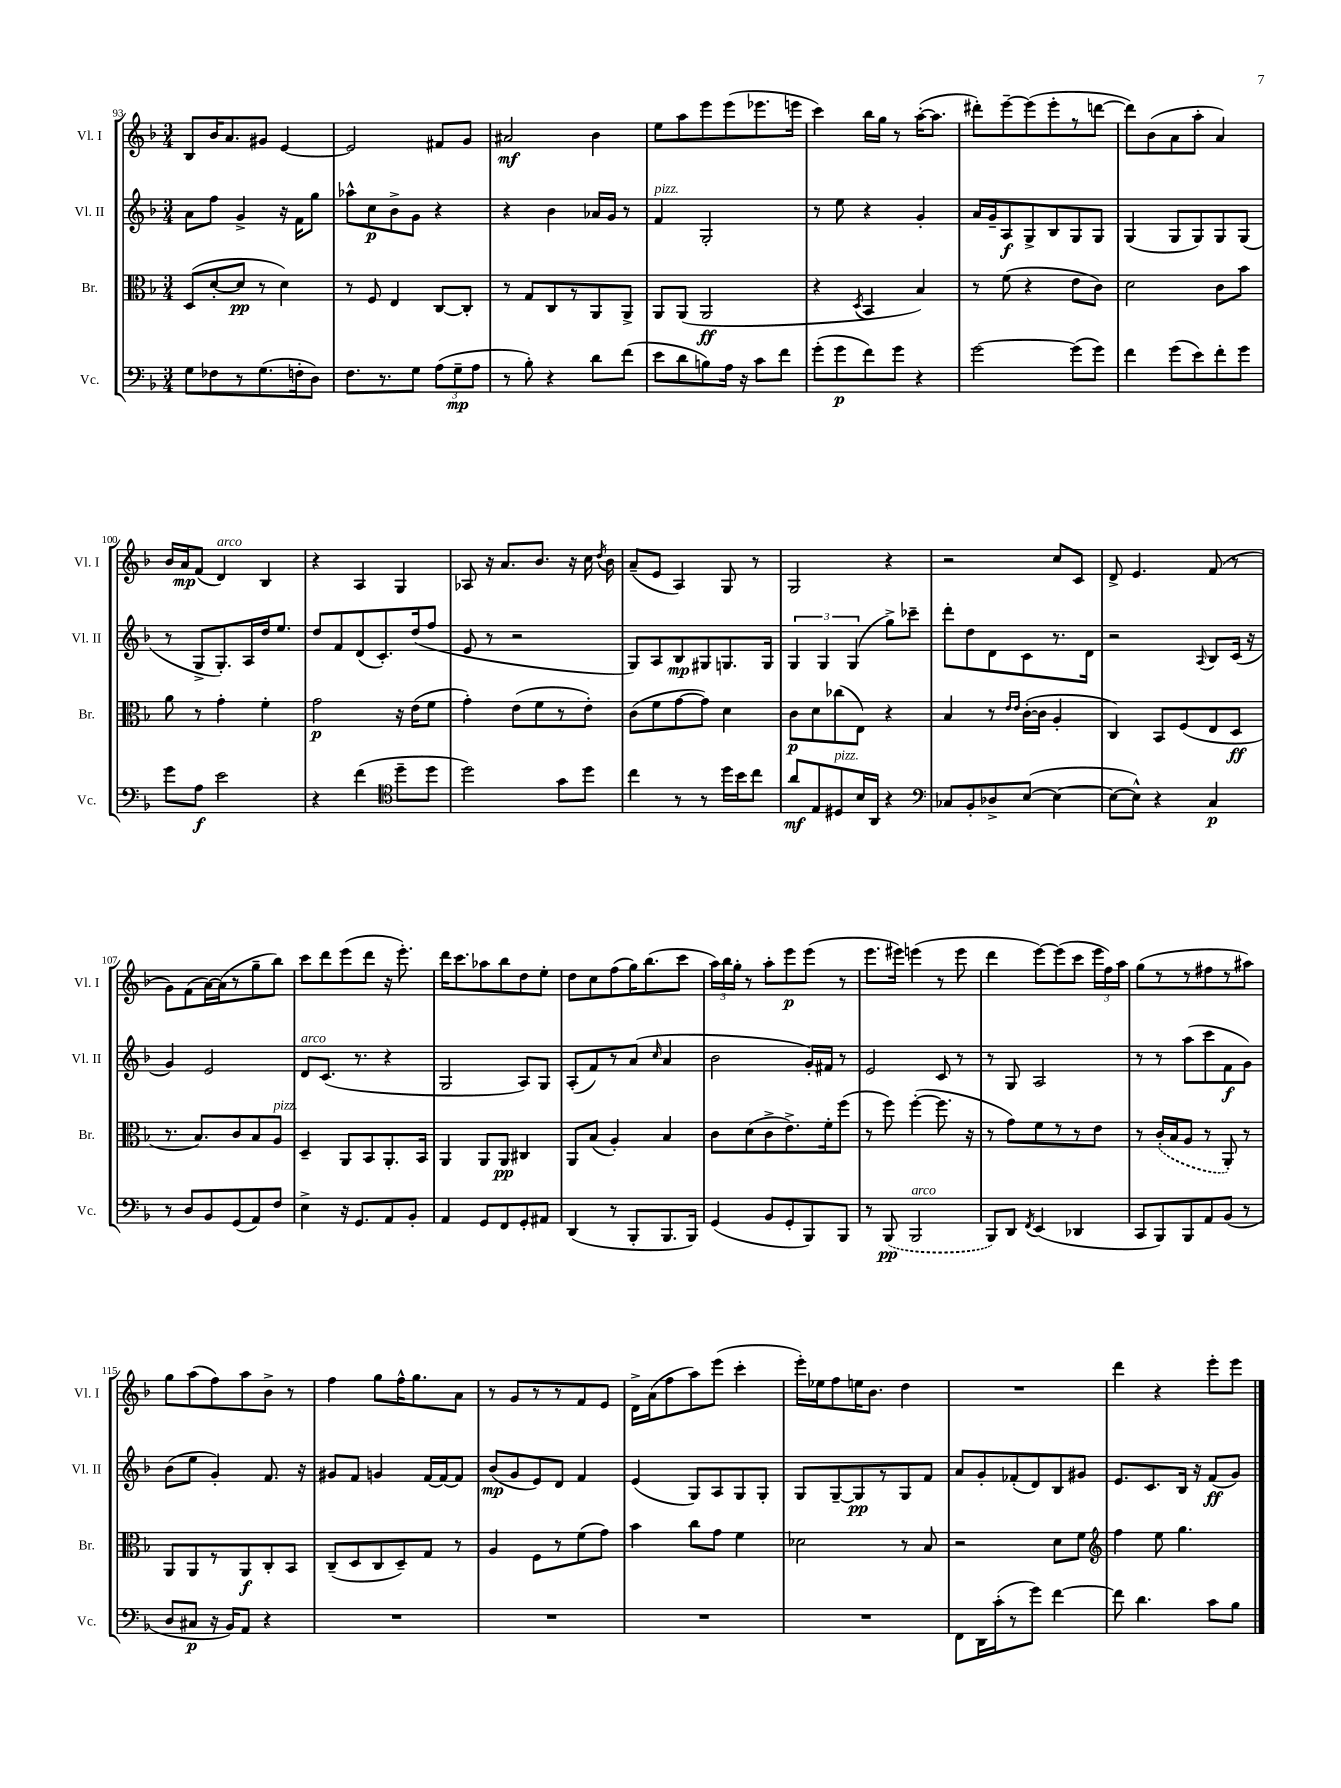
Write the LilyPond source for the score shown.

<<
\new StaffGroup <<
\new Staff = "s0" \with { instrumentName = "Vl. I" shortInstrumentName = "Vl. I" } {
    \clef treble \key f \major \numericTimeSignature \time 3/4
    \autoBeamOff bes8[ bes'16 a'8. gis'8] e'4~ |
    e'2 fis'8[ g'8] |
    ais'2\mf bes'4 |
    e''8[ a''8 e'''8 e'''8( ees'''8. e'''16] |
    c'''4) bes''16[ g''16] r8 a''16[~-.( a''8.] |
    dis'''8[-.) e'''8~-- e'''8( e'''8-. r8 d'''8]~ |
    d'''8[) bes'8( a'8 a''8]-. a'4) |
    bes'16[ a'16\mp f'8]( d'4^\markup { \italic "arco" }) bes4 |
    r4 a4 g4 |
    aes8 r16 a'8.[ bes'8.] r16 c''16 \acciaccatura { d''8 } bes'16 |
    a'8[--( e'8] a4) g8 r8 |
    g2 r4 |
    r2 c''8[ c'8] |
    d'8-> e'4. f'8( r8 |
    g'8[) f'8( a'16~) a'16( r8 g''8-- bes''8]) |
    c'''8[ d'''8 e'''8( d'''8] r16 e'''8.-.) |
    d'''16[ c'''8. aes''8 bes''8 d''8 e''8]-. |
    d''8[ c''8 f''8( g''16) bes''8.( c'''8] |
    \tuplet 3/2 { a''16[) bes''16 g''16]-. } r8 a''8[-. e'''8\p e'''8]( r8 |
    e'''8.[ eis'''16]) e'''4( r8 e'''8 |
    d'''4 e'''8[~) e'''8( c'''8] \tuplet 3/2 { e'''16[ f''16) a''16] } |
    g''8[( r8 r8 fis''8 r8 ais''8]) |
    g''8[ a''8( f''8) a''8 bes'8]-> r8 |
    f''4 g''8[ f''16-^ g''8. a'8] |
    r8 g'8[ r8 r8 f'8 e'8] |
    d'16[-> a'16( f''8 a''8) e'''8]( c'''4-. |
    e'''16[-.) ees''16 f''8 e''16 bes'8.] d''4 |
    R2. |
    d'''4 r4 e'''8[-. e'''8] \bar "|." |
}
\new Staff = "s1" \with { instrumentName = "Vl. II" shortInstrumentName = "Vl. II" } {
    \clef treble \key f \major \numericTimeSignature \time 3/4
    \autoBeamOff a'8[ f''8] g'4-> r16 f'16[ g''8] |
    aes''8[-^ c''8\p bes'8-> g'8] r4 |
    r4 bes'4 aes'16[ g'16] r8 |
    f'4^\markup { \italic "pizz." } g2-. |
    r8 e''8 r4 g'4-. |
    a'16[ g'16-- a8\f g8-> bes8 g8 g8] |
    g4( g8[ g8) g8 g8]( |
    r8 g8[-> g8.-.) a16 d''16 e''8.] |
    d''8[ f'8 d'8( c'8.-.) d''16( f''8] |
    e'8 r8 r2 |
    g8[) a8 bes8\mp gis8 g8. g16] |
    \tuplet 3/2 { g4 g4 g4( } g''8[->) ces'''8]-- |
    d'''8[-. d''8 d'8 c'8 r8. d'16] |
    r2 \appoggiatura { a8 } bes8[ c'16]( r16 |
    g'4) e'2 |
    d'8[^\markup { \italic "arco" } c'8.]( r8. r4 |
    g2 a8[) g8] |
    a8[-.( f'8) r8 a'8]( \grace { c''16 } a'4 |
    bes'2 g'16[-.) fis'16] r8 |
    e'2 c'8 r8 |
    r8 g8 a2 |
    r8 r8 a''8[( c'''8 f'8\f g'8]) |
    bes'8[( e''8] g'4-.) f'8. r16 |
    gis'8[ f'8] g'4 f'16[~ f'16~ f'8] |
    bes'8[\mp( g'8 e'8) d'8] f'4 |
    e'4( g8[) a8 g8 g8]-. |
    g8[ g8~-- g8\pp r8 g8 f'8] |
    a'8[ g'8-. fes'8-.( d'8) bes8 gis'8] |
    e'8.[ c'8. bes16] r16 f'8[\ff( g'8]) \bar "|." |
}
\new Staff = "s2" \with { instrumentName = "Br." shortInstrumentName = "Br." } {
    \clef alto \key f \major \numericTimeSignature \time 3/4
    \autoBeamOff d8[( d'8~-. d'8]\pp r8 d'4) |
    r8 f8 e4 c8[~ c8]-. |
    r8 g8[ c8 r8 a,8 a,8]-> |
    a,8[ a,8]( a,2\ff |
    r4 \acciaccatura { d8 } bes,4 bes4) |
    r8 f'8( r4 e'8[ c'8]) |
    d'2 c'8[ bes'8] |
    a'8 r8 g'4-. f'4-. |
    g'2\p r16 e'16[( f'8] |
    g'4-.) e'8[( f'8 r8 e'8]-.) |
    c'8[( f'8 g'8~ g'8]) d'4 |
    c'8[\p d'8 ces''8( e8]) r4 |
    bes4 r8 \grace { e'16[ e'16] } c'16[~-.( c'16] a4-. |
    c4) bes,8[ f8( e8 d8]\ff |
    r8. bes8.[) c'8 bes8 a8]^\markup { \italic "pizz." } |
    d4-- a,8[ bes,8 a,8.-. bes,16] |
    a,4 a,8[ a,8]\pp cis4 |
    a,8[ bes8]( a4-.) bes4 |
    c'8[ d'8( c'8-> e'8.->) f'16-. f''8]( |
    r8 f''8) f''4~-.( f''8. r16 |
    r8 g'8[) f'8 r8 r8 e'8] |
    r8 \once \slurDashed c'16[-.( bes16 a8] r8 a,8-.) r8 |
    a,8[ a,8 r8 a,8\f c8-. bes,8] |
    c8[--( d8 c8 d8--) g8] r8 |
    a4 f8[ r8 f'8( g'8]) |
    bes'4 c''8[ g'8] f'4 |
    des'2 r8 bes8 |
    r2 d'8[ f'8] |
    \clef treble f''4 e''8 g''4. \bar "|." |
}
\new Staff = "s3" \with { instrumentName = "Vc." shortInstrumentName = "Vc." } {
    \clef bass \key f \major \numericTimeSignature \time 3/4
    \autoBeamOff g8[ fes8 r8 g8.( f16-. d8]) |
    f8.[ r8. g8] \tuplet 3/2 { a8[( g8--\mp a8] } |
    r8 bes8-.) r4 d'8[ f'8]( |
    e'8[ d'8 b8) a16] r16 c'8[ f'8] |
    g'8[-.( g'8\p f'8) g'8] r4 |
    g'2~ g'8[( g'8]) |
    f'4 g'8[( e'8) f'8-. g'8] |
    g'8[ a8]\f e'2 |
    r4 f'4( \clef tenor d''8[-- d''8] |
    d''2) g'8[ d''8] |
    c''4 r8 r8 d''16[ bes'16 c''8] |
    a'8[\mf e8 dis8^\markup { \italic "pizz." } bes16 a,16] r4 |
    \clef bass ces8[ bes,8-. des8-> e8]~( e4~ |
    e8[~ e8]-^) r4 c4\p |
    r8 d8[ bes,8 g,8( a,8) f8] |
    e4-> r16 g,8.[ a,8 bes,8]-. |
    a,4 g,8[ f,8 g,8-. ais,8] |
    d,4( r8 bes,,8[-. bes,,8. bes,,16]) |
    g,4( bes,8[ g,8-. bes,,8) bes,,8] |
    r8 \once \slurDashed bes,,8\pp( bes,,2^\markup { \italic "arco" } |
    bes,,8[) d,8] \acciaccatura { f,8 } e,4( des,4 |
    c,8[ bes,,8) bes,,8 a,8 bes,8]( r8 |
    d8[ cis8]\p r16 bes,16[) a,8] r4 |
    R2. |
    R2. |
    R2. |
    R2. |
    f,8[ d,16 c'16-.( r8 g'8]) f'4~ |
    f'8 d'4. c'8[ bes8] \bar "|." |
}
>>
>>
\layout { \context { \Score currentBarNumber = #93 } }
